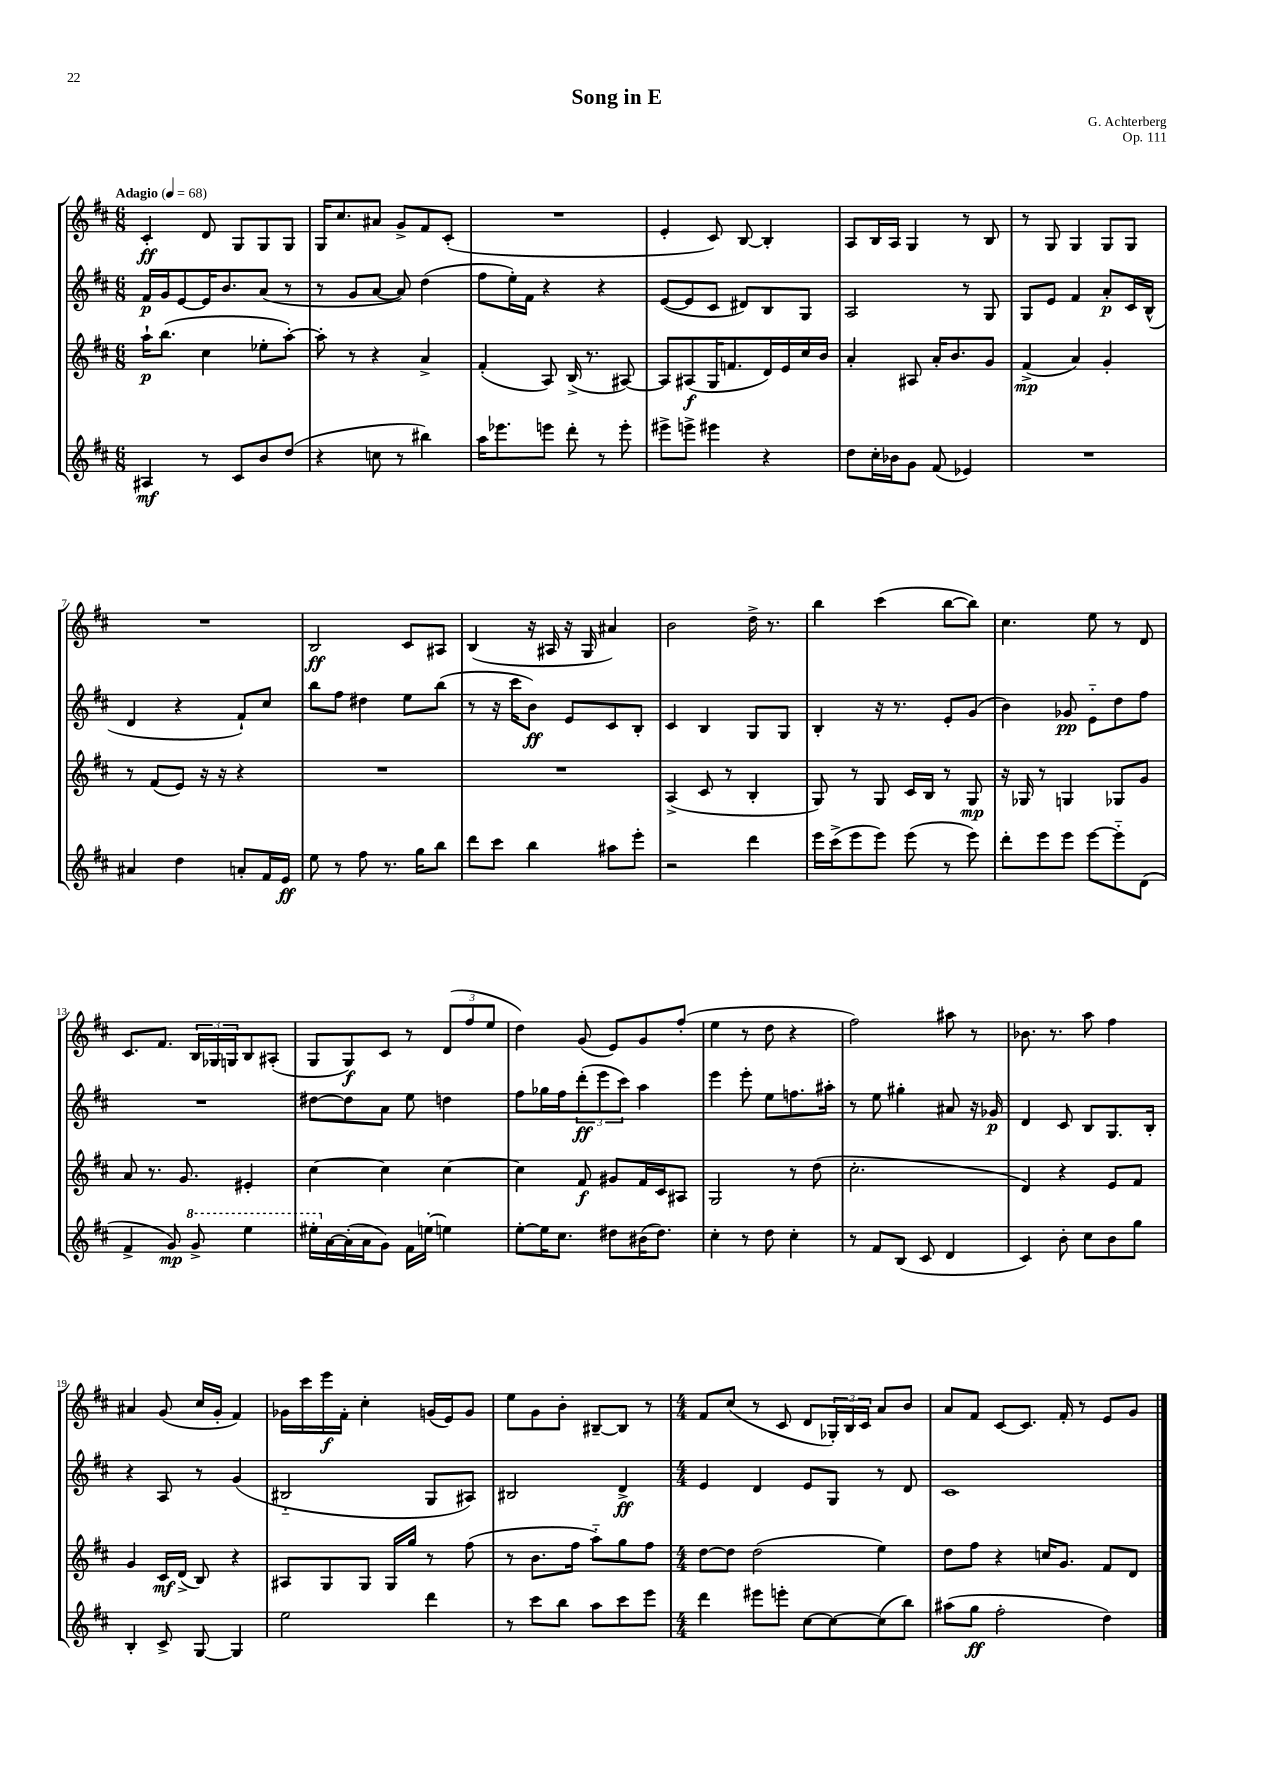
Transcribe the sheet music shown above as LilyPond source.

\header { title = "Song in E" composer = "G. Achterberg" opus = "Op. 111" }
<<
\new StaffGroup <<
\new Staff = "s0" {
    \clef treble \key d \major \numericTimeSignature \time 6/8 \tempo "Adagio" 4 = 68
    cis'4-.\ff d'8 g8 g8 g8 |
    g16 cis''8. ais'8 g'8-> fis'8 cis'8-.( |
    R2. |
    e'4-. cis'8) b8~ b4-. |
    a8 b16 a16 g4 r8 b8 |
    r8 g8 g4 g8 g8 |
    R2. |
    b2\ff cis'8 ais8 |
    b4( r16 ais16 r16 g16 ais'4) |
    b'2 d''16-> r8. |
    b''4 cis'''4( b''8~ b''8) |
    cis''4. e''8 r8 d'8 |
    cis'8. fis'8. \tuplet 3/2 { b16 ges16 g16 } b8 ais8-.( |
    g8 g8\f) cis'8 r8 \tuplet 3/2 { d'8( fis''8 e''8 } |
    d''4) g'8( e'8) g'8 fis''8-.( |
    e''4 r8 d''8 r4 |
    fis''2) ais''8 r8 |
    bes'8. r8. a''8 fis''4 |
    ais'4 g'8( cis''16 g'16-. fis'4) |
    ges'16 cis'''16 e'''16\f fis'16-. cis''4-. g'16( e'16) g'8 |
    e''8 g'8 b'8-. bis8~-- bis8 r8 |
    \numericTimeSignature \time 4/4 fis'8 cis''8( r8 cis'8 d'8 \tuplet 3/2 { ges16-.) b16 cis'16 } a'8 b'8 |
    a'8 fis'8 cis'8~ cis'8. fis'16-. r8 e'8 g'8 \bar "|." |
}
\new Staff = "s1" {
    \clef treble \key d \major \numericTimeSignature \time 6/8
    fis'16\p g'16 e'8~ e'16 b'8. a'8( r8 |
    r8 g'8 a'8~ a'8) d''4( |
    fis''8 e''16-.) fis'16 r4 r4 |
    e'8~( e'8 cis'8 dis'8) b8 g8 |
    a2 r8 g8 |
    g8 e'8 fis'4 a'8-.\p cis'16 b16-^( |
    d'4 r4 fis'8-!) cis''8 |
    b''8 fis''8 dis''4 e''8 b''8( |
    r8 r16 cis'''16 b'8\ff) e'8 cis'8 b8-. |
    cis'4 b4 g8 g8 |
    b4-. r16 r8. e'8-. g'8( |
    b'4) ges'8\pp e'8-_ d''8 fis''8 |
    R2. |
    dis''8~ dis''8 a'8 e''8 d''4 |
    fis''8 ges''16 fis''16 \tuplet 3/2 { d'''8-.\ff( e'''8 cis'''8) } a''4 |
    e'''4 e'''8-. e''8 f''8. ais''16-. |
    r8 e''8 gis''4-. ais'8 r16 ges'16\p |
    d'4 cis'8 b8 g8. b16-. |
    r4 a8 r8 g'4( |
    bis2-_ g8 ais8) |
    bis2 d'4->\ff |
    \numericTimeSignature \time 4/4 e'4 d'4 e'8 g8 r8 d'8 |
    cis'1 \bar "|." |
}
\new Staff = "s2" {
    \clef treble \key d \major \numericTimeSignature \time 6/8
    a''16-!\p b''8.( cis''4 ees''8-. a''8~-.) |
    a''8-. r8 r4 a'4-> |
    fis'4-.( a8) b16->( r8. ais8~) |
    ais8 ais8\f( g16 f'8. d'16) e'16 cis''16 b'16 |
    a'4-. ais8 a'16-. b'8. g'8 |
    fis'4->\mp( a'4) g'4-. |
    r8 fis'8( e'8) r16 r16 r4 |
    R2. |
    R2. |
    a4->( cis'8 r8 b4-. |
    g8) r8 g8 cis'16 b16 r8 g8\mp |
    r16 ges16 r8 g4 ges8 g'8 |
    a'8 r8. g'8. eis'4-. |
    cis''4~ cis''4 cis''4~ |
    cis''4 fis'8\f gis'8 fis'16 cis'16 ais8 |
    g2 r8 d''8( |
    cis''2.-. |
    d'4) r4 e'8 fis'8 |
    g'4 cis'16\mf d'16->( b8) r4 |
    ais8 g8 g8 g16 g''16 r8 fis''8( |
    r8 b'8. fis''16 a''8-_) g''8 fis''8 |
    \numericTimeSignature \time 4/4 d''8~ d''8 d''2( e''4) |
    d''8 fis''8 r4 c''16 g'8. fis'8 d'8 \bar "|." |
}
\new Staff = "s3" {
    \clef treble \key d \major \numericTimeSignature \time 6/8
    ais4\mf r8 cis'8 b'8 d''8( |
    r4 c''8 r8 bis''4) |
    a''16 ees'''8. e'''8 d'''8-. r8 e'''8-. |
    eis'''8-> e'''8-> eis'''4 r4 |
    d''8 cis''16-. bes'16 g'8 fis'8( ees'4) |
    R2. |
    ais'4 d''4 a'8-. fis'16 e'16\ff |
    e''8 r8 fis''8 r8. g''16 b''8 |
    d'''8 cis'''8 b''4 ais''8 e'''8-. |
    r2 d'''4 |
    e'''16 cis'''16->( e'''8 e'''8) e'''8( r8 e'''8) |
    d'''8-. e'''8 e'''8 e'''8~ e'''8-_ d'8( |
    fis'4-> g'8\mp) \ottava #1 g''8-> e'''4 |
    eis'''16-. \ottava #0 a'16~ a'16-.( a'16 g'8) fis'16 e''!16~-. e''!4 |
    e''8~-. e''16 cis''8. dis''8 bis'16( dis''8.) |
    cis''4-. r8 d''8 cis''4-. |
    r8 fis'8 b8( cis'8 d'4 |
    cis'4) b'8-. cis''8 b'8 g''8 |
    b4-. cis'8-> g8~ g4 |
    e''2 d'''4 |
    r8 cis'''8 b''8 a''8 cis'''8 e'''8 |
    \numericTimeSignature \time 4/4 d'''4 eis'''8 e'''8-. cis''8~ cis''8~ cis''8( b''8) |
    ais''8( g''8\ff fis''2-. d''4) \bar "|." |
}
>>
>>
